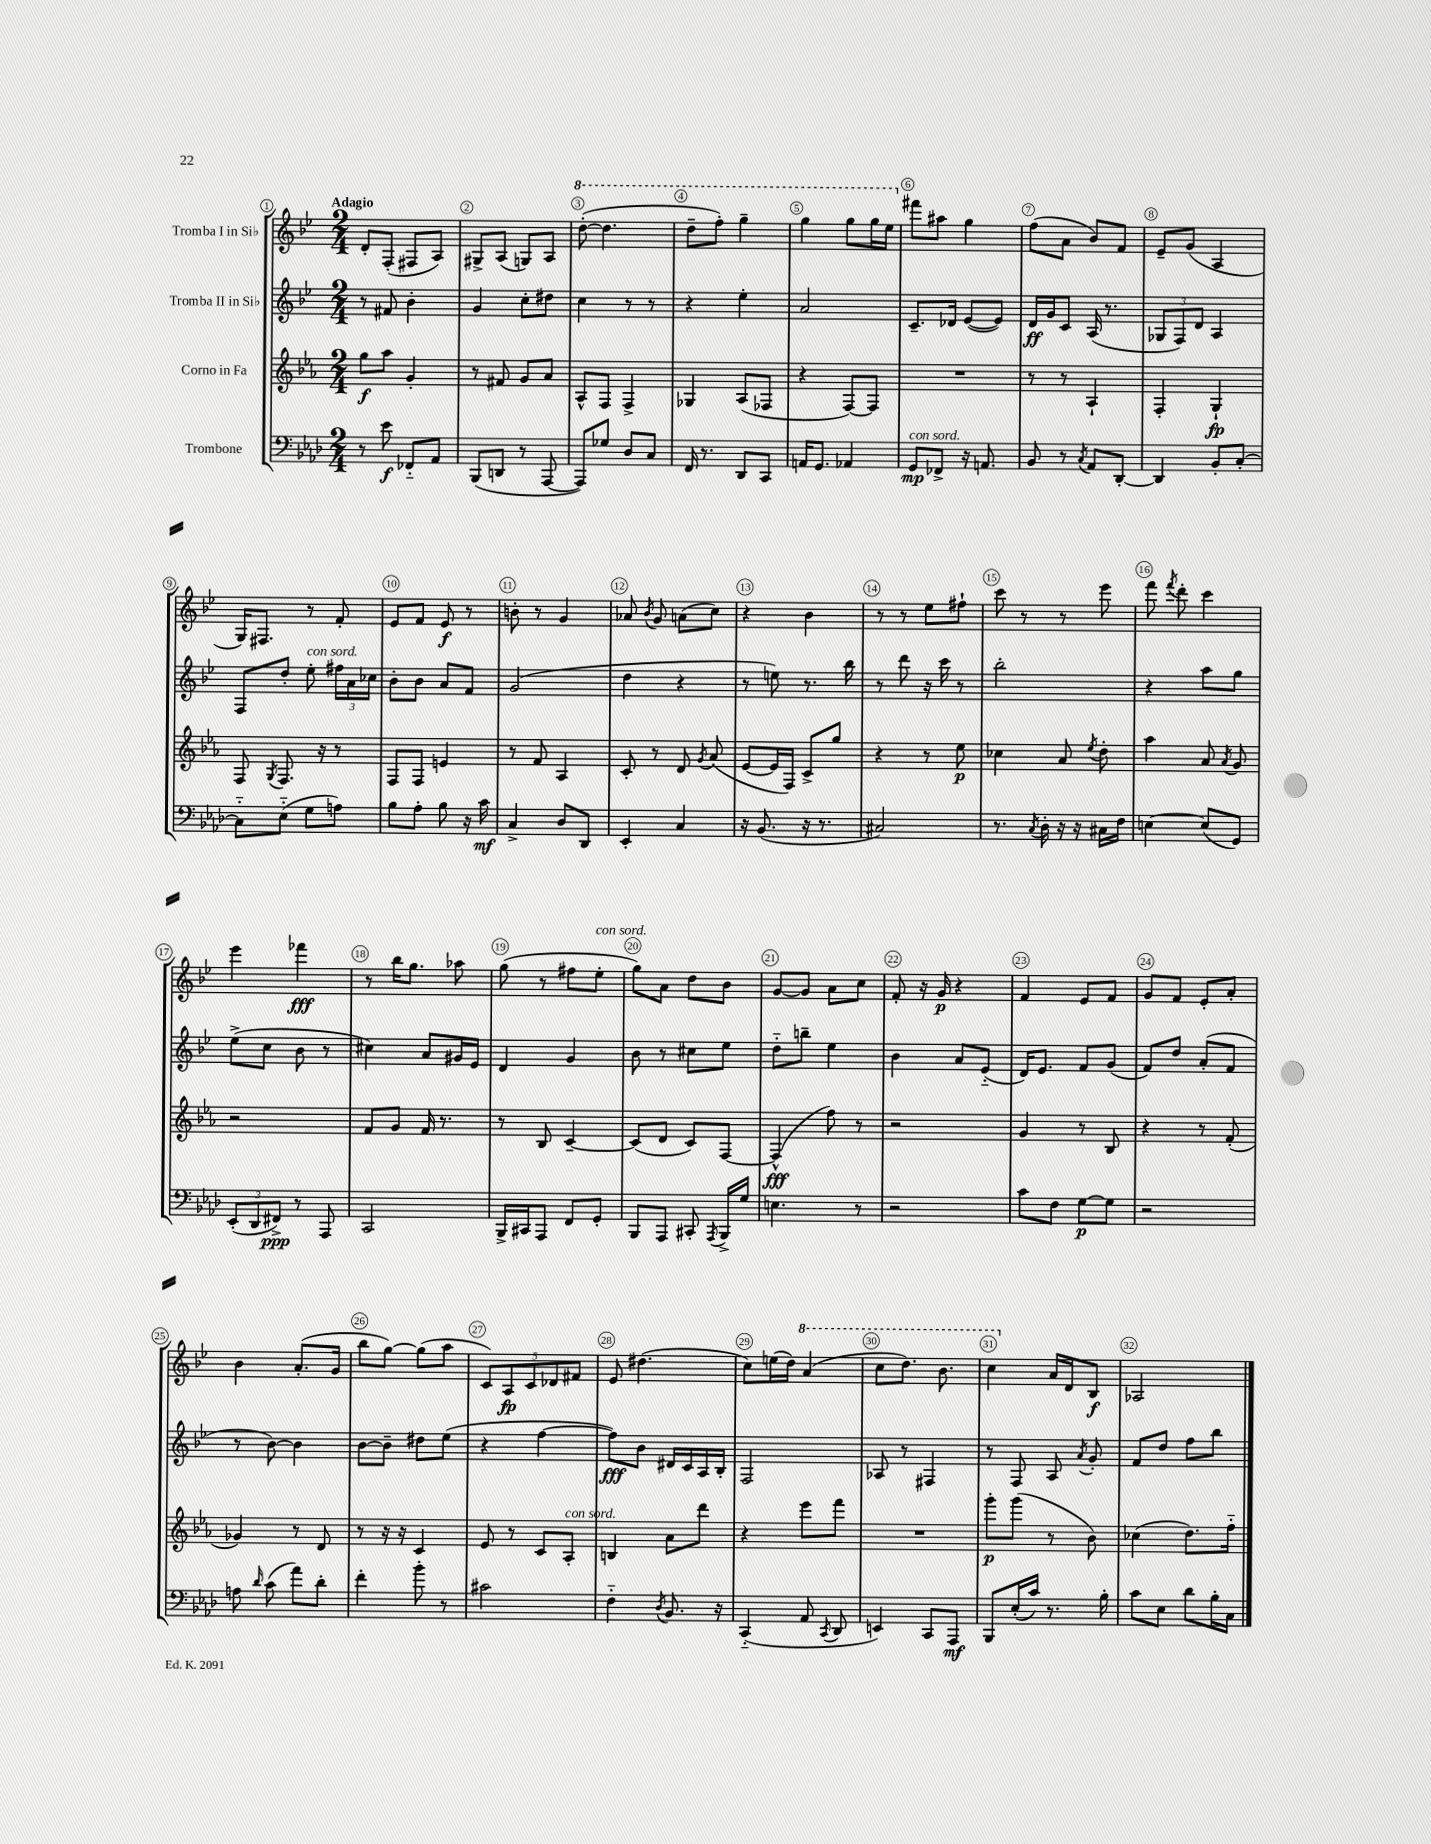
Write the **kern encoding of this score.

**kern	**dynam	**kern	**dynam	**kern	**dynam	**kern	**dynam
*part4	*part4	*part3	*part3	*part2	*part2	*part1	*part1
*staff4	*staff4	*staff3	*staff3	*staff2	*staff2	*staff1	*staff1
*I"Trombone	*	*I"Corno in Fa	*	*I"Tromba II in Si♭	*	*I"Tromba I in Si♭	*
*clefF4	*	*clefG2	*	*clefG2	*	*clefG2	*
*k[b-e-a-d-]	*	*k[b-e-a-]	*	*k[b-e-]	*	*k[b-e-]	*
*M2/4	*	*M2/4	*	*M2/4	*	*M2/4	*
=1	=1	=1	=1	=1	=1	=1	=1
!	!	!	!	!	!	!LO:TX:a:B:t=Adagio	!
8r	.	8gg\L	f	8r	.	8d'/L	.
8e-\	f	8aa-\J	.	8f#X/	.	(8F'/J	.
8FF-X/L	.	4g'/	.	4b-'\	.	8F#X/L	.
8AA-/J	.	.	.	.	.	8A/J)	.
=2	=2	=2	=2	=2	=2	=2	=2
(8BBB-/L	.	8r	.	4g/	.	8G#X^/L	.
8DDn/J	.	8f#X/	.	.	.	(8A/J	.
8r	.	8g/L	.	8cc'\L	.	8Gn/L)	.
[8AAA-/	.	8a-/J	.	8dd#X\J	.	8A/J	.
=3	=3	=3	=3	=3	=3	=3	=3
*	*	*	*	*	*	*8va	*
8AAA-/L])	.	8A-^^/L	.	4cc\	.	([8ddd'\	.
8G-X/J	.	8F/J	.	.	.	4.ddd\]	.
8D-/L	.	4F^/	.	8r	.	.	.
8C/J	.	.	.	8r	.	.	.
=4	=4	=4	=4	=4	=4	=4	=4
16FF/	.	4G-X/	.	4r	.	8ddd~\L	.
8.r	.	.	.	.	.	.	.
.	.	.	.	.	.	8fff'\J)	.
8DD-/L	.	(8A-/L	.	4ee-'\	.	4ggg~\	.
8CC/J	.	8F-X/J	.	.	.	.	.
=5	=5	=5	=5	=5	=5	=5	=5
16AAn/KL	.	4r	.	2a/	.	4ggg\	.
8.GG/J	.	.	.	.	.	.	.
4AA-X/	.	[8F/L)	.	.	.	8ggg\L	.
.	.	8F/J]	.	.	.	16ggg\L	.
.	.	.	.	.	.	16eee-\JJ	.
=6	=6	=6	=6	=6	=6	=6	=6
*	*	*	*	*	*	*X8va	*
!LO:TX:a:i:t=con sord.	!	!	!	!	!	!	!
8GG/L	mp	2r	.	8.c~/L	.	8fff#X\L	.
8FF-X^/J	.	.	.	.	.	8aa#X\J	.
.	.	.	.	16d-X/Jk	.	.	.
16r	.	.	.	([8e-/L	.	4gg\	.
8.AAn/	.	.	.	.	.	.	.
.	.	.	.	8e-/J])	.	.	.
=7	=7	=7	=7	=7	=7	=7	=7
8BB-/	.	8r	.	16d/LL	ff	(8ff\L	.
.	.	.	.	16g/J	.	.	.
8r	.	8r	.	8c/J	.	8a\J	.
8qC/	.	.	.	.	.	.	.
8AA-/L	.	4A-`/	.	(16A/	.	8b-/L)	.
.	.	.	.	8.r	.	.	.
[8DD-'/J	.	.	.	.	.	8f/J	.
=8	=8	=8	=8	=8	=8	=8	=8
4DD-/]	.	4F'/	.	12G-X/L	.	8e-~/L	.
.	.	.	.	12F/)	.	.	.
.	.	.	.	.	.	(8g/J	.
.	.	.	.	12d/J	.	.	.
8BB-'/L	.	4G`/	fp	4A/	.	4A/	.
[8C'/J	.	.	.	.	.	.	.
!!LO:LB:g=z
=9	=9	=9	=9	=9	=9	=9	=9
8C\L]	.	8F/	.	8F/L	.	16G/KL)	.
.	.	.	.	.	.	8.F#X/J	.
.	.	8qG/	.	.	.	.	.
(8E-\J	.	8.F/	.	8dd'/J	.	.	.
!	!	!	!	!LO:TX:a:i:t=con sord.	!	!	!
8G\L	.	.	.	8ee-'\	.	8r	.
.	.	16r	.	.	.	.	.
8An\J)	.	8r	.	24ff#X\LL	.	8f'/	.
.	.	.	.	24a\	.	.	.
.	.	.	.	24cc-X\JJ	.	.	.
=10	=10	=10	=10	=10	=10	=10	=10
8B-\L	.	8F/L	.	8b-'\L	.	8e-/L	.
8A-'\J	.	8F/J	.	8b-\J	.	8f/J	.
8B-\	.	4en/	.	8a/L	.	8e-/	f
16r	.	.	.	8f/J	.	8r	.
16c\	mf	.	.	.	.	.	.
=11	=11	=11	=11	=11	=11	=11	=11
4C^/	.	8r	.	(2g/	.	8bn'\	.
.	.	8f/	.	.	.	8r	.
8D-/L	.	4A-/	.	.	.	4g/	.
8DD-/J	.	.	.	.	.	.	.
=12	=12	=12	=12	=12	=12	=12	=12
4EE-'/	.	8c'/	.	4dd\	.	8a-X/	.
.	.	.	.	.	.	8qb-/	.
.	.	8r	.	.	.	8g/	.
4C/	.	8d/	.	4r	.	(8an\L	.
.	.	8qg/	.	.	.	.	.
.	.	(8a-/	.	.	.	8cc\J)	.
=13	=13	=13	=13	=13	=13	=13	=13
16r	.	[8e-/L	.	8r	.	4r	.
(8.BB-/	.	.	.	.	.	.	.
.	.	16e-/L]	.	8een\)	.	.	.
.	.	16F/JJ)	.	.	.	.	.
16r	.	8c^/L	.	8.r	.	4b-\	.
8.r	.	.	.	.	.	.	.
.	.	8gg/J	.	.	.	.	.
.	.	.	.	16bb-\	.	.	.
=14	=14	=14	=14	=14	=14	=14	=14
2C#X/)	.	4r	.	8r	.	8r	.
.	.	.	.	8ddd\	.	8r	.
.	.	8r	.	16r	.	8ee-\L	.
.	.	.	.	16ccc\	.	.	.
.	.	8ee-\	p	8r	.	8ff#X`\J	.
=15	=15	=15	=15	=15	=15	=15	=15
8.r	.	4cc-X\	.	2bb-'\	.	8ccc\	.
.	.	.	.	.	.	8r	.
8qC/	.	.	.	.	.	.	.
16D-'\	.	.	.	.	.	.	.
16r	.	8a-/	.	.	.	8r	.
16r	.	.	.	.	.	.	.
.	.	8qee-/	.	.	.	.	.
16C#X\LL	.	8dd'\	.	.	.	8eee-\	.
16F\JJ	.	.	.	.	.	.	.
=16	=16	=16	=16	=16	=16	=16	=16
[4En\	.	4aa-\	.	4r	.	8fff\	.
.	.	.	.	.	.	8qfff/	.
.	.	.	.	.	.	8ddd'\	.
(8E/L]	.	8a-/	.	8aa\L	.	4ccc\	.
.	.	8qa-/	.	.	.	.	.
8GG/J)	.	8g/	.	8gg\J	.	.	.
!!LO:LB:g=z
=17	=17	=17	=17	=17	=17	=17	=17
(12EE-'/L	.	2r	.	(8ee-^\L	.	4eee-\	.
12DD-/	.	.	.	.	.	.	.
.	.	.	.	8cc\J	.	.	.
12FF#X^/J)	ppp	.	.	.	.	.	.
8r	.	.	.	8b-\	.	4fff-X\	fff
8AAA-/	.	.	.	8r	.	.	.
=18	=18	=18	=18	=18	=18	=18	=18
2CC/	.	8f/L	.	4cc#X\)	.	8r	.
.	.	8g/J	.	.	.	16bb-\KL	.
.	.	.	.	.	.	8.gg\J	.
.	.	16f/	.	8a/L	.	.	.
.	.	8.r	.	.	.	.	.
.	.	.	.	16g#X/L	.	8aa-X\	.
.	.	.	.	16e-/JJ	.	.	.
=19	=19	=19	=19	=19	=19	=19	=19
16BBB-^/LL	.	8r	.	4d/	.	(8gg\	.
16CC#X/J	.	.	.	.	.	.	.
8AAA-/J	.	8B-/	.	.	.	8r	.
8FF/L	.	[4c~/	.	4g/	.	8ff#X\L	.
!	!	!	!	!	!	!LO:TX:a:i:t=con sord.	!
8GG'/J	.	.	.	.	.	8ee-'\J	.
=20	=20	=20	=20	=20	=20	=20	=20
8BBB-/L	.	(8c/L]	.	8b-\	.	8gg\L)	.
8AAA-/J	.	8d/J	.	8r	.	8a\J	.
8CC#X'/	.	8c/L)	.	8cc#X\L	.	8dd\L	.
8qAAA-/	.	.	.	.	.	.	.
16BBB-^/LL	.	[8F/J	.	8ee-\J	.	8b-\J	.
16G/JJ	.	.	.	.	.	.	.
=21	=21	=21	=21	=21	=21	=21	=21
4.En\	.	(4F^^/]	fff	8dd\L	.	[8g/L	.
.	.	.	.	8bbn~\J	.	8g/J]	.
.	.	8ff\)	.	4ee-\	.	8a\L	.
8r	.	8r	.	.	.	8cc\J	.
=22	=22	=22	=22	=22	=22	=22	=22
2r	.	2r	.	4b-\	.	8f'/	.
.	.	.	.	.	.	16r	.
.	.	.	.	.	.	16g/	p
.	.	.	.	8a/L	.	4r	.
.	.	.	.	(8e-/J	.	.	.
=23	=23	=23	=23	=23	=23	=23	=23
8c\L	.	4g/	.	16d/KL)	.	4f/	.
.	.	.	.	8.e-/J	.	.	.
8F\J	.	.	.	.	.	.	.
[8G\L	p	8r	.	8f/L	.	8e-/L	.
8G\J]	.	8B-/	.	(8g/J	.	8f/J	.
=24	=24	=24	=24	=24	=24	=24	=24
2r	.	4r	.	8f/L)	.	8g/L	.
.	.	.	.	8dd/J	.	8f/J	.
.	.	8r	.	(8a'/L	.	8e-'/L	.
.	.	(8f'/	.	8f/J	.	8a'/J	.
!!LO:LB:g=z
=25	=25	=25	=25	=25	=25	=25	=25
8An\	.	4g-X/)	.	8r	.	4b-\	.
16qqd-/	.	.	.	.	.	.	.
(8c\	.	.	.	[8b-\)	.	.	.
8a-\L)	.	8r	.	4b-\]	.	(8.a'/L	.
8d-'\J	.	8d/	.	.	.	.	.
.	.	.	.	.	.	16g/Jk	.
=26	=26	=26	=26	=26	=26	=26	=26
4f'\	.	8r	.	[8b-\L	.	8bb-\L	.
.	.	16r	.	8b-~\J]	.	[8gg\J)	.
.	.	16r	.	.	.	.	.
8b-'\	.	4c/	.	8dd#X\L	.	(8gg\L]	.
8r	.	.	.	(8ee-\J	.	8aa\J	.
=27	=27	=27	=27	=27	=27	=27	=27
2c#X\	.	8e-/	.	4r	.	10c/L)	.
.	.	.	.	.	.	10A/	fp
.	.	8r	.	.	.	.	.
.	.	.	.	.	.	10c/	.
.	.	8c/L	.	[4ff\	.	.	.
.	.	.	.	.	.	10d-X/	.
!	!	!LO:TX:a:i:t=con sord.	!	!	!	!	!
.	.	8A-'/J	.	.	.	.	.
.	.	.	.	.	.	10f#X/J	.
=28	=28	=28	=28	=28	=28	=28	=28
4F\	.	4Bn/	.	8ff\L])	fff	8e-/	.
.	.	.	.	8b-\J	.	(4.dd#X\	.
8qD-/	.	.	.	.	.	.	.
8.BB-/	.	8a-\L	.	16d#X/LL	.	.	.
.	.	.	.	16c/	.	.	.
.	.	8ddd\J	.	16A/	.	.	.
16r	.	.	.	16B-'/JJ	.	.	.
=29	=29	=29	=29	=29	=29	=29	=29
(4CC/	.	4r	.	2F/	.	8cc\L)	.
.	.	.	.	.	.	(16een\L	.
.	.	.	.	.	.	16dd\JJ)	.
*	*	*	*	*	*	*8va	*
8AA-/	.	8eee-\L	.	.	.	(4aa/	.
8qCC/	.	.	.	.	.	.	.
8DD-/	.	8fff\J	.	.	.	.	.
=30	=30	=30	=30	=30	=30	=30	=30
4EEn/)	.	2r	.	8A-X/	.	8ccc\L	.
.	.	.	.	8r	.	8.ddd\J)	.
8CC/L	.	.	.	4F#X/	.	.	.
.	.	.	.	.	.	8.bb-\	.
8AAA-/J	mf	.	.	.	.	.	.
=31	=31	=31	=31	=31	=31	=31	=31
8BBB-/L	.	8ggg'\L	p	8r	.	4ccc\	.
(16E-'/L	.	(8ggg\J	.	8F/	.	.	.
16c/JJ)	.	.	.	.	.	.	.
*	*	*	*	*	*	*X8va	*
8.r	.	8r	.	8A/	.	16a/LL	.
.	.	.	.	.	.	16d/J	.
.	.	.	.	8qa/	.	.	.
.	.	8b-\)	.	8g'/	.	8B-/J	f
16B-'\	.	.	.	.	.	.	.
=32	=32	=32	=32	=32	=32	=32	=32
8c\L	.	(4cc-X\	.	8f/L	.	2A-X/	.
8E-\J	.	.	.	8dd/J	.	.	.
8d-\L	.	8.dd\L)	.	8ff\L	.	.	.
16B-'\L	.	.	.	8bb-\J	.	.	.
16C\JJ	.	16ff\Jk	.	.	.	.	.
==	==	==	==	==	==	==	==
*-	*-	*-	*-	*-	*-	*-	*-
